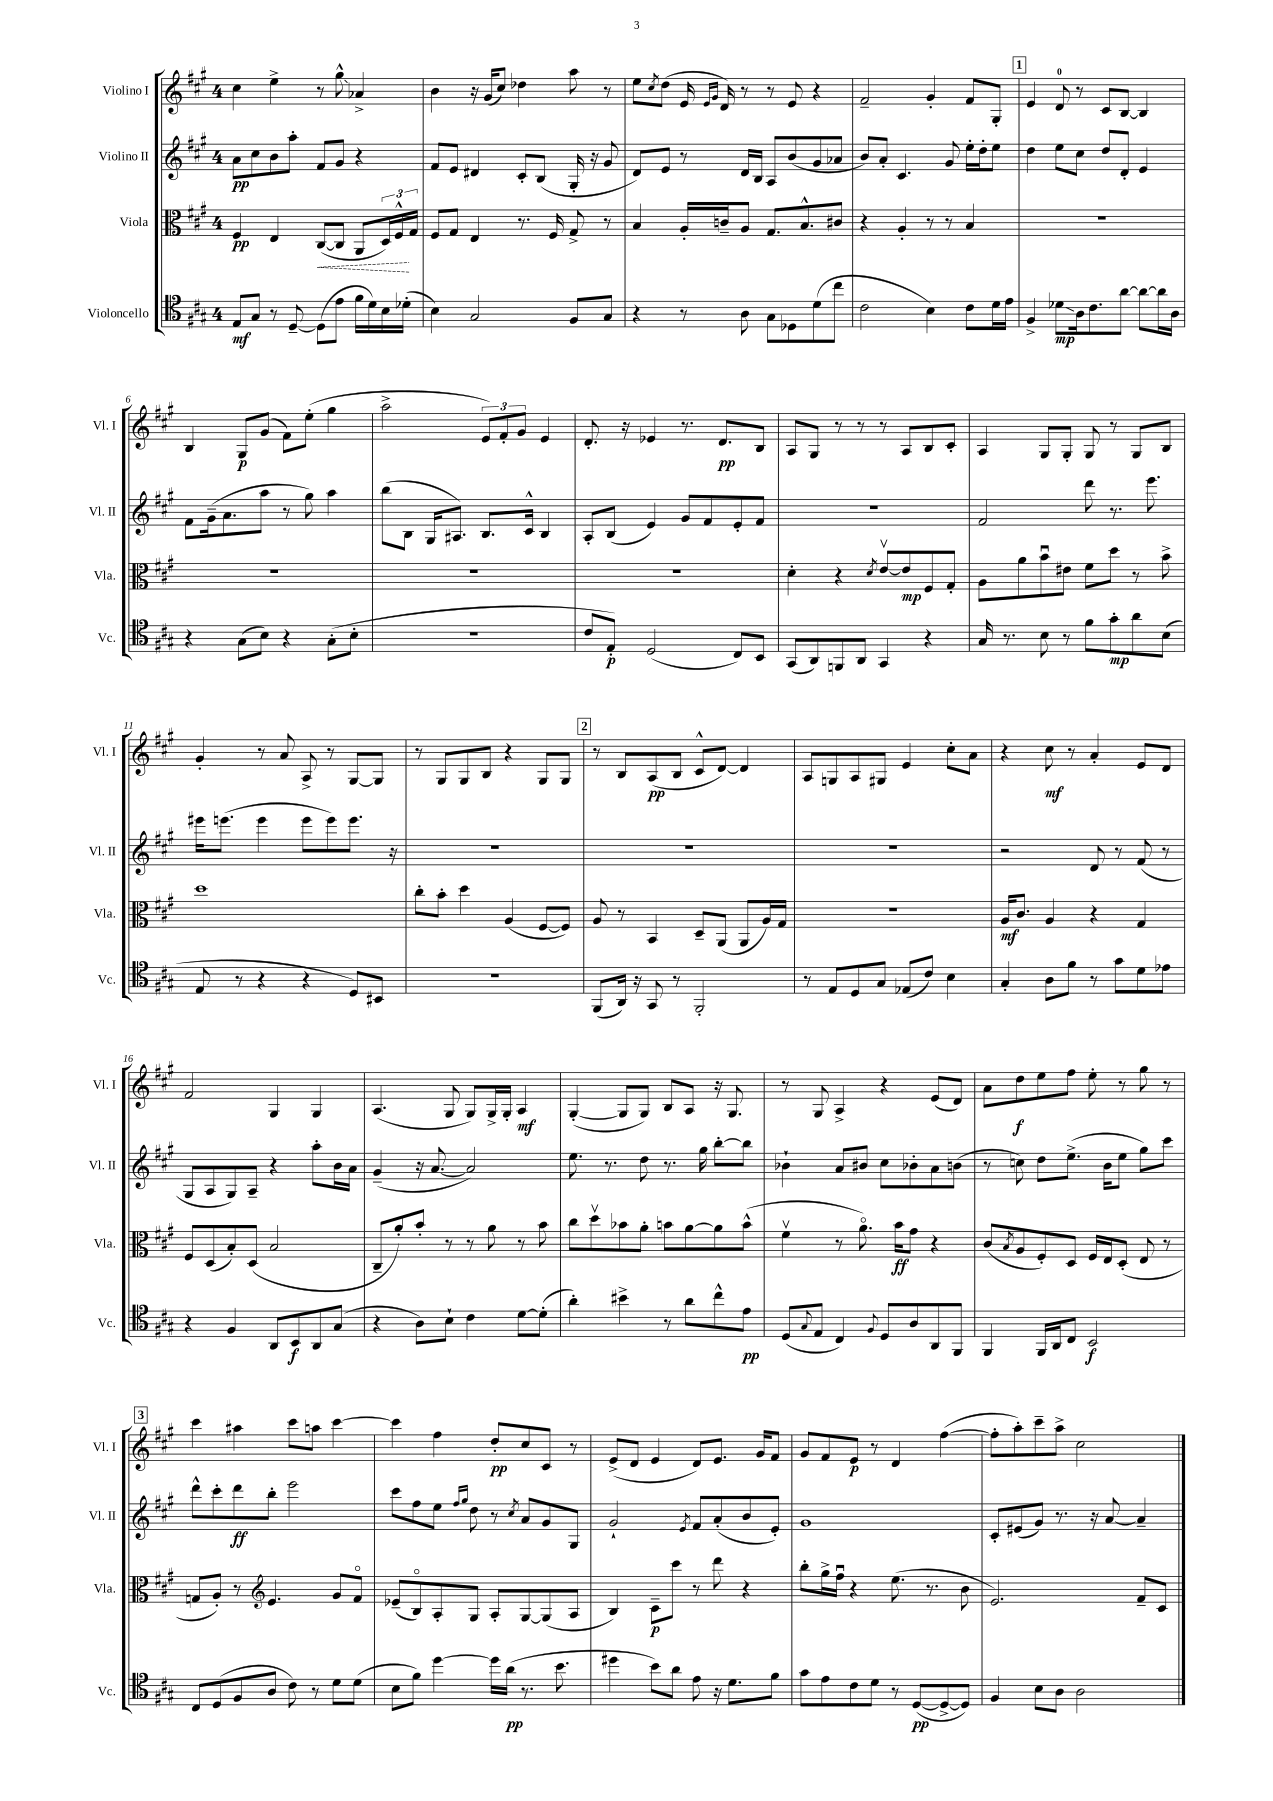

**kern	**kern	**kern	**kern
*staff4	*staff3	*staff2	*staff1
*clefC4	*clefC3	*clefG2	*clefG2
*k[f#c#g#]	*k[f#c#g#]	*k[f#c#g#]	*k[f#c#g#]
*M4/4	*M4/4	*M4/4	*M4/4
8E/L	4F#/	8a\L	4cc#\
8G#/J	.	8cc#\	.
8r	4E/	8b\	4ee^\
[8D~/	.	8aa'\J	.
(8D\]L	([8C#/L	8f#/L	8r
8e\J	8C#/]J	8g#/J	8gg#^^\
16f#\LL	8AA/L	4r	4a-^/
16d\)	.	.	.
16B\	24D/L)	.	.
.	24F#^^/	.	.
(16d-'\JJ	.	.	.
.	24G#/JJ	.	.
=	=	=	=
4B\)	8F#/L	8f#/L	4b\
.	8G#/J	8e/J	.
2G#/	4E/	4d#/	16r
.	.	.	(16g#/LK
.	.	.	8cc#/J)
.	8.r	8c#'/L	4dd-\
.	.	(8B/J	.
.	16F#/	.	.
8F#/L	8G#^/	16G#'/	8aa\
.	.	16r	.
8G#/J	8r	8g#/	8r
=	=	=	=
4r	4B/	8d/L)	8ee\L
.	.	.	8qcc#/
.	.	8e/J	(8dd\J
8r	16A'/LL	8r	16e/
.	.	.	16qqe/LL
.	.	.	16qqg#/JJ
.	16c~/J	.	16d/)
8A\	8A/J	16d/LL	8r
.	.	16B/JJ	.
8G#\L	8.G#/L	8A/L	8r
8D-\	.	(8b/	8e/
.	8.B^^/	.	.
(8d\	.	8g#/	4r
8cc#\J	8c#/J	8a-/J	.
=	=	=	=
2c#\	4r	8b/L)	2f#~/
.	.	8a'/J	.
.	4A'/	4.c#/	.
4B\)	8r	.	4g#'/
.	8r	8g#/	.
8c#\L	4B/	16ee'\LL	8f#/L
.	.	16dd'\J	.
16d\L	.	8ee\J	8G#'/J
16e\JJ	.	.	.
=	=	=	=
4F#^/	1r	4dd\	4e/
8d-\L	.	8ee\L	8d/
16A\k	.	8cc#\J	8r
8.c#\	.	.	.
.	.	8dd/L	8c#/L
[8a\J	.	8d'/J	[8B/J
8a\_L	.	4e/	4B/]
16a\]L	.	.	.
16A\JJ	.	.	.
=	=	=	=
4r	1r	8f#\L	4B/
.	.	(16g#~\k	.
.	.	8.a\	.
(8G#\L	.	.	8G#/L
8B\J)	.	8aa\J	(8g#/J
4r	.	8r	8f#\L)
.	.	8gg#\)	(8ee'\J
(8G#'\L	.	4aa\	4gg#\
8B'\J	.	.	.
=	=	=	=
1r	1r	(8bb\L	2aa^\
.	.	8B\J	.
.	.	16G#/LK	.
.	.	8.A#/J)	.
.	.	8.B/L	12e/L)
.	.	.	12f#'/
.	.	.	12g#/J
.	.	16c#^^/Jk	.
.	.	4B/	4e/
=	=	=	=
8c#/L	1r	8A'/L	8.d'/
8E'/J)	.	(8B/J	.
.	.	.	16r
(2D/	.	4e/)	4e-/
.	.	8g#/L	8.r
.	.	8f#/	.
.	.	.	8.d/L
8C#/L)	.	8e'/	.
8BB/J	.	8f#/J	8B/J
=	=	=	=
(8GG#/L	4d'\	1r	8A/L
8AA/)	.	.	8G#/J
8FF/	4r	.	8r
8AA/J	.	.	8r
.	8qd/	.	.
4GG#/	[8ev/L	.	8r
.	8e/]	.	8A/L
4r	8F#/	.	8B/
.	8G#'/J	.	8c#'/J
=	=	=	=
16G#/	8A\L	2f#/	4A/
8.r	.	.	.
.	8a\	.	.
8B\	8bu\	.	8G#/L
8r	8e#\J	.	8G#'/J
8f#\L	8f#\L	8ddd\	8G#/
8g#'\	8dd\J	8.r	8r
8a\	8r	.	8G#/L
.	.	8.eee\	.
(8B\J	8b^\	.	8B/J
=	=	=	=
8E/	1dd	16eee#\LK	4g#'/
.	.	(8.eee\J	.
8r	.	.	.
4r	.	4eee\	8r
.	.	.	8a/
4r	.	8eee\L	8A^/
.	.	8eee\)	8r
8D/L)	.	8.eee\J	[8G#/L
8BB#/J	.	.	8G#/]J
.	.	16r	.
=	=	=	=
1r	8cc#'\L	1r	8r
.	8b'\J	.	8G#/L
.	4dd\	.	8G#/
.	.	.	8B/J
.	(4A/	.	4r
.	[8F#/L	.	8G#/L
.	8F#/]J)	.	8G#/J
=	=	=	=
(8FF#/L	8A/	1r	8r
16AA/Jk)	8r	.	8B/L
16r	.	.	.
8GG#/	4BB/	.	(8A/
8r	.	.	8B/J
2FF#'/	8D~/L	.	8c#^^/L
.	(8AA/J	.	[8d/J)
.	8AA/L	.	4d/]
.	16A/L)	.	.
.	16G#/JJ	.	.
=	=	=	=
8r	1r	1r	8A/L
8E/L	.	.	8G/
8D/	.	.	8A/
8G#/J	.	.	8G#/J
(8E-/L	.	.	4e/
8c#/J)	.	.	.
4B\	.	.	8cc#'\L
.	.	.	8a\J
=	=	=	=
4G#'/	16A/LK	2r	4r
.	8.c#/J	.	.
8A\L	4A/	.	8cc#\
8f#\J	.	.	8r
8r	4r	8d/	4a'/
8g#\L	.	8r	.
8d\	4G#/	(8f#/	8e/L
8e-\J	.	8r	8d/J
=	=	=	=
4r	8F#/L	8G#/L	2f#/
.	(8D/	8A/	.
4F#/	8B'/)	8G#/)	.
.	(8D/J	8A~/J	.
8AA/L	2B/	4r	4G#/
8BB/	.	.	.
8AA/	.	8aa'\L	4G#/
(8G#/J	.	16b\L	.
.	.	16a\JJ	.
=	=	=	=
4r	8C#~/L	(4g#~/	(4.A/
.	8a'/)	.	.
8A\L)	8b'/J	16r	.
.	.	[8.a/	.
8B`\J	8r	.	8G#/
4c#\	8r	2a/])	8G#/L)
.	8a\	.	16G#^/L
.	.	.	16G#'/JJ
[8d\L	8r	.	4A/
(8d'\]J	8b\	.	.
=	=	=	=
4a'\)	8cc#\L	8.ee\	([4G#'/
.	8ddv\	.	.
.	.	8.r	.
4b#^\	8b-\	.	8G#/]L
.	8a'\J	8dd\	8G#/J)
8r	8b\L	8.r	8B/L
8a\L	[8a\	.	8A/J
.	.	16gg#\	.
8cc#^^\	8a\]	[8bb'\L	16r
.	.	.	8.G#/
8e\J	(8b^^\J	8bb\]J	.
=	=	=	=
(8D/L	4f#v\	4b-`\	8r
8qqG#/	.	.	.
8E/J	.	.	8G#/
4C#/)	8r	8a/L	4A^/
.	8.ao\)	8b#/J	.
8qqF#/	.	.	.
8D/L	.	8cc#\L	4r
.	16b\LK	.	.
8A/	8g#\J	8b-'\	.
8AA/	4r	8a\	(8e/L
8FF#/J	.	(8b\J	8d/J)
=	=	=	=
4FF#/	(8c#/L	8r	8a\L
.	8qB/	.	.
.	8A/	8cc\)	8dd\
16FF#/LL	8F#'/)	8dd\L	8ee\
16AA/J	.	.	.
8C#/J	8D/J	(8.ee^\J	8ff#\J
2BB/	16F#/LL	.	8ee'\
.	16E/J	16b\LK	.
.	(8D'/J	8ee\J	8r
.	8E/	8gg#\L)	8gg#\
.	8r	8ccc#\J	8r
=	=	=	=
8C#/L	8G/L	8ddd^^\L	4ccc#\
(8D/	8A'/J)	8ccc#'\	.
8F#/	8r	8ddd\	4aa#\
*	*clefG2	*	*
8A/J	4.e/	8bb'\J	.
8c#\)	.	2eee\	8ccc#\L
8r	.	.	8aa\J
8d\L	8g#/L	.	[4ccc#\
(8d\J	8f#o/J	.	.
=	=	=	=
8B\L	(8e-~/L	8ccc#\L	4ccc#\]
8f#\J)	8Bo/)	8ff#\	.
[4dd\	8A'/	8ee\J	4ff#\
.	.	16qqff#/LL	.
.	.	16qqgg#/JJ	.
.	8G#/J	8dd\	.
16dd\]LL	8A'/L	8r	8dd'/L
(16a\JJ	.	.	.
.	.	8qcc#/	.
8.r	[8G#/	8a/L	8cc#/
.	(8G#/]	8g#/	8c#/J
8.b\	.	.	.
.	8A/J	8G#/J	8r
=	=	=	=
4dd#\	4B/)	2g#`/	(8e^/L
.	.	.	8d/J
8b\L)	8c#~\L	.	4e/
8a\J	8ccc#\J	.	.
.	.	8qe/	.
8e\	8r	8f#/L	8d/L)
16r	8ddd\	(8a'/	8.e/J
8.d\L	.	.	.
.	4r	8b/	.
.	.	.	16g#/LK
8f#\J	.	8e'/J)	8f#/J
=	=	=	=
8g#\L	8bb'\L	1g#	8g#/L
8e\	16gg#^\L	.	8f#/
.	16ff#u\JJ	.	.
8c#\	4r	.	8e/J
8d\J	.	.	8r
8r	(8.ee\	.	4d/
([8D/L	.	.	.
.	8.r	.	.
8D^/_	.	.	([4ff#\
8D/]J)	8b\	.	.
=	=	=	=
4F#/	2.e/)	8c#'/L	8ff#'\]L
.	.	(8e#/	8aa'\)
8B\L	.	8g#/J)	8ccc#~\
8A\J	.	8.r	8aa^\J
2A\	.	.	2cc#\
.	.	16r	.
.	.	[8a/	.
.	8f#~/L	4a~/]	.
.	8c#/J	.	.
==	==	==	==
*-	*-	*-	*-
